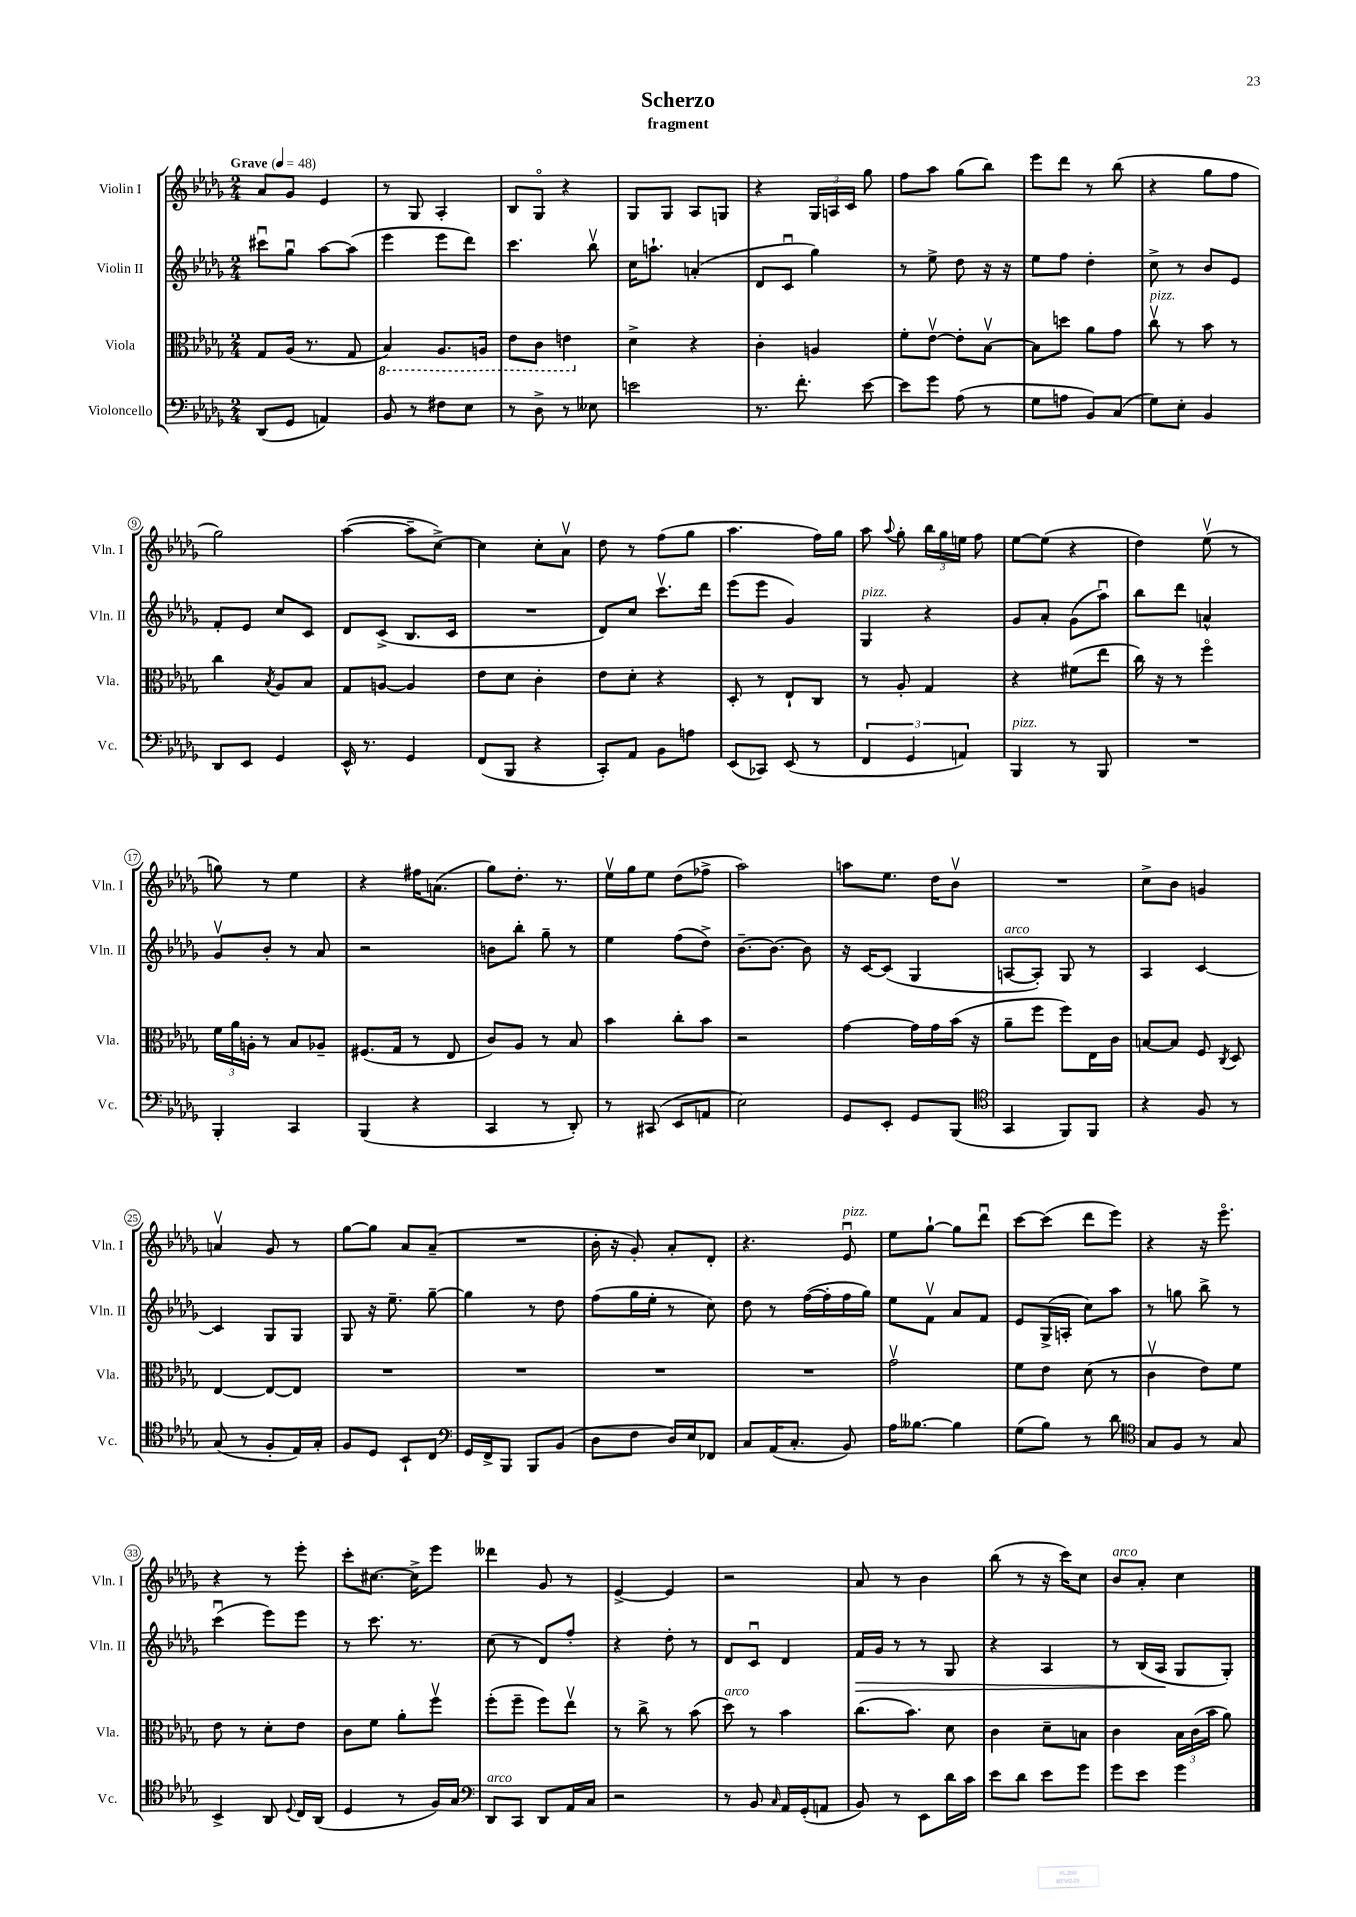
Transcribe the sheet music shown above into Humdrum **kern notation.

**kern	**kern	**kern	**dynam	**kern
*part4	*part3	*part2	*part2	*part1
*staff4	*staff3	*staff2	*staff2	*staff1
*I"Violoncello	*I"Viola	*I"Violin II	*	*I"Violin I
*I'Vc.	*I'Vla.	*I'Vln. II	*	*I'Vln. I
*clefF4	*clefC3	*clefG2	*	*clefG2
*k[b-e-a-d-g-]	*k[b-e-a-d-g-]	*k[b-e-a-d-g-]	*	*k[b-e-a-d-g-]
*M2/4	*M2/4	*M2/4	*	*M2/4
*MM48	*MM48	*MM48	*	*MM48
=1	=1	=1	=1	=1
!	!	!	!	!LO:TX:a:B:t=Grave
(8DD-/L	8G-/L	8ccc#Xu\L	.	8a-/L
8GG-/J	(16A-/Jk	8gg-u\J	.	8g-/J
.	8.r	.	.	.
4AAn/)	.	[8aa-\L	.	4e-/
.	8G-/	(8aa-\J]	.	.
=2	=2	=2	=2	=2
*	*8ba	*	*	*
8BB-/	4BB-/)	4eee-\	.	8r
8r	.	.	.	8G-/
8F#X\L	8.AA-/L	8eee-\L	.	4A-'/
8E-\J	.	8ddd-\J)	.	.
.	16AAn/Jk	.	.	.
=3	=3	=3	=3	=3
8r	8E-\L	4.ccc\	.	8B-/L
8D-^\	8C\J	.	.	8G-/J
8r	4En\	.	.	4r
8E--X\	.	8bb-v\	.	.
=4	=4	=4	=4	=4
*	*X8ba	*	*	*
2en\	4d-^\	16cc\KL	.	8G-/L
.	.	8.aan`\J	.	.
.	.	.	.	8G-/J
.	4r	(4an'/	.	8A-/L
.	.	.	.	8Gn/J
=5	=5	=5	=5	=5
8.r	4c'\	8d-/L	.	4r
.	.	8cu/J	.	.
8.f'\	.	.	.	.
.	4An/	4gg-\)	.	24G-/LL
.	.	.	.	24An/
.	.	.	.	24c/JJ
[8e-\	.	.	.	8gg-\
=6	=6	=6	=6	=6
8e-\L]	8f'\L	8r	.	8ff\L
8g-\J	[8e-v\J	8ee-^\	.	8aa-\J
(8A-\	8e-'\L]	8dd-\	.	(8gg-\L
8r	[8B-v\J	16r	.	8bb-\J)
.	.	16r	.	.
=7	=7	=7	=7	=7
8G-\L	8B-\L]	8ee-\L	.	8eee-\L
8An\J	8ddn\J	8ff\J	.	8ddd-\J
8BB-/L)	8a-\L	4dd-'\	.	8r
(8C/J	8g-\J	.	.	(8bb-\
=8	=8	=8	=8	=8
!	!LO:TX:a:i:t=pizz.	!	!	!
8G-\L)	8ccv\	8cc^\	.	4r
8E-'\J	8r	8r	.	.
4BB-/	8b-\	8b-/L	.	8gg-\L
.	8r	8e-/J	.	8ff\J
!!LO:LB:g=z
=9	=9	=9	=9	=9
8DD-/L	4cc\	8f'/L	.	2gg-\)
8EE-/J	.	8e-/J	.	.
.	8qB-/	.	.	.
4GG-/	8A-/L	8cc/L	.	.
.	8B-/J	8c/J	.	.
=10	=10	=10	=10	=10
16EE-^^/	8G-/L	8d-/L	.	([4aa-\
8.r	.	.	.	.
.	[8An/J	(8c^/J	.	.
4GG-/	4A/]	8.B-/L	.	8aa-~\L]
.	.	.	.	[8cc^\J)
.	.	16c/Jk	.	.
=11	=11	=11	=11	=11
(8FF/L	8e-\L	2r	.	4cc\]
8BBB-/J	8d-\J	.	.	.
4r	4c'\	.	.	8cc'\L
.	.	.	.	8a-v\J
=12	=12	=12	=12	=12
8CC'/L)	8e-\L	8d-/L)	.	8dd-\
8AA-/J	8d-'\J	8cc/J	.	8r
8BB-\L	4r	8.cccv\L	.	(8ff\L
8An\J	.	.	.	8gg-\J
.	.	16ddd-\Jk	.	.
=13	=13	=13	=13	=13
(8EE-/L	8D-'/	(8eee-\L	.	4.aa-\
8CC-X/J)	8r	8eee-\J	.	.
(8EE-/	8E-`/L	4g-/)	.	.
8r	8C/J	.	.	16ff\LL)
.	.	.	.	16gg-\JJ
=14	=14	=14	=14	=14
!	!	!LO:TX:a:i:t=pizz.	!	!
6FF/	8r	4G-/	.	8aa-\
.	.	.	.	8qqaa-/
.	8A-'/	.	.	8gg-'\
6GG-/	.	.	.	.
.	4G-/	4r	.	24bb-\LL
.	.	.	.	24gg-\
6AAn/)	.	.	.	24een\JJ
.	.	.	.	8ff\
=15	=15	=15	=15	=15
!LO:TX:a:i:t=pizz.	!	!	!	!
4BBB-/	4r	8g-/L	.	[8ee-\L
.	.	8a-'/J	.	(8ee-\J]
8r	(8f#X\L	(8g-\L	.	4r
8BBB-/	8ee-\J	8aa-u\J)	.	.
=16	=16	=16	=16	=16
2r	16cc\)	8bb-\L	.	4dd-\)
.	16r	.	.	.
.	8r	8ddd-\J	.	.
.	4ff\	4an^^/	.	(8ee-v\
.	.	.	.	8r
!!LO:LB:g=z
=17	=17	=17	=17	=17
4BBB-'/	24f\LL	8g-v/L	.	8ggn\)
.	24a-\	.	.	.
.	24An'\JJ	.	.	.
.	8r	8b-'/J	.	8r
4CC/	8B-/L	8r	.	4ee-\
.	8A-X~/J	8a-/	.	.
=18	=18	=18	=18	=18
(4BBB-/	(8.F#X/L	2r	.	4r
.	16G-/Jk	.	.	.
4r	8r	.	.	16ff#X\KL
.	.	.	.	(8.an\J
.	8E-/	.	.	.
=19	=19	=19	=19	=19
4CC/	8c/L)	8bn\L	.	8gg-\L)
.	8A-/J	8bb-'\J	.	8.dd-'\J
8r	8r	8gg-~\	.	.
.	.	.	.	8.r
8DD-'/)	8B-/	8r	.	.
=20	=20	=20	=20	=20
8r	4b-\	4ee-\	.	16ee-v\LL
.	.	.	.	16gg-\J
(8CC#X/	.	.	.	8ee-\J
8EE-/L	8cc'\L	(8ff\L	.	(8dd-\L
8AAn/J	8b-\J	8dd-^\J)	.	8ff-X^\J
=21	=21	=21	=21	=21
2E-\)	2r	[8.b-~\L	.	2aa-\)
.	.	8.b-\J_	.	.
.	.	8b-\]	.	.
=22	=22	=22	=22	=22
8GG-/L	[4g-\	16r	.	8aan\L
.	.	[16c/KL	.	.
8EE-'/J	.	(8c/J]	.	8.ee-\J
8GG-/L	16g-\LL]	4G-/	.	.
.	16g-\	.	.	16dd-\KL
(8BBB-/J	(16b-\JJ	.	.	8b-v\J
.	16r	.	.	.
=23	=23	=23	=23	=23
*clefC4	*	*	*	*
!	!	!LO:TX:a:i:t=arco	!	!
4GG-/	8a-~\L	[8An/L	.	2r
.	8ff\J	8A'/J])	.	.
8FF/L)	8ff\L)	8G-/	.	.
8FF/J	16E-\L	8r	.	.
.	16c\JJ	.	.	.
=24	=24	=24	=24	=24
4r	[8Bn/L	4A-/	.	8cc^\L
.	8B/J]	.	.	8b-\J
8F/	8F/	[4c/	.	4gn/
.	8qC/	.	.	.
8r	8D-/	.	.	.
!!LO:LB:g=z
=25	=25	=25	=25	=25
(8G-/	[4E-/	4c/]	.	4anv/
8r	.	.	.	.
8F'/L	8E-/L_	8G-/L	.	8g-/
16E-/L)	8E-/J]	8G-/J	.	8r
16G-'/JJ	.	.	.	.
=26	=26	=26	=26	=26
8F/L	2r	8G-/	.	[8gg-\L
8D-/J	.	16r	.	8gg-\J]
.	.	8.ee-~\	.	.
8BB-`/L	.	.	.	8a-/L
8C/J	.	[8gg-~\	.	(8a-~/J
=27	=27	=27	=27	=27
*clefF4	*	*	*	*
16GG-/LL	2r	4gg-\]	.	2r
16FF^/J	.	.	.	.
8BBB-/J	.	.	.	.
8BBB-/L	.	8r	.	.
(8BB-/J	.	8dd-\	.	.
=28	=28	=28	=28	=28
8D-\L	2r	(8ff\L	.	16b-'\
.	.	.	.	16r
8F\J	.	16gg-\L	.	8g-'/)
.	.	16ee-'\JJ	.	.
16D-/LL)	.	8r	.	8a-'/L
16E-/J	.	.	.	.
8FF-X/J	.	8cc\)	.	8d-'/J
=29	=29	=29	=29	=29
8C/L	2r	8dd-\	.	4.r
(16AA-/K	.	8r	.	.
8.C'/J	.	.	.	.
.	.	([16ff\LL	.	.
.	.	16ff'\]	.	.
!	!	!	!	!LO:TX:a:i:t=pizz.
8BB-/)	.	16ff\	.	8e-u/
.	.	16gg-\JJ)	.	.
=30	=30	=30	=30	=30
16A-\KL	2g-v\	8ee-\L	.	8ee-\L
[8.B--X\J	.	.	.	.
.	.	8fv\J	.	[8gg-`\J
4B--\]	.	8a-/L	.	8gg-\L]
.	.	8f/J	.	8ddd-u\J
=31	=31	=31	=31	=31
(8G-\L	8f\L	8e-/L	.	[8ccc\L
8B-\J)	8e-\J	(16G-^/L	.	(8ccc\J]
.	.	16An'/JJ	.	.
8r	(8d-\	8cc\L)	.	8ddd-\L
8d-\	8r	8aa-\J	.	8eee-\J)
=32	=32	=32	=32	=32
*clefC4	*	*	*	*
8G-/L	4cv\	8r	.	4r
8F/J	.	8ggn\	.	.
8r	8e-\L)	8bb-^\	.	16r
.	.	.	.	8.eee-\
8G-/	8f\J	8r	.	.
!!LO:LB:g=z
=33	=33	=33	=33	=33
4BB-^/	8e-\	(4cccu\	.	4r
.	8r	.	.	.
8AA-/	8d-'\L	8eee-\L)	.	8r
8qqD-/	.	.	.	.
16C/LL	8e-\J	8eee-\J	.	8eee-'\
(16AA-/JJ	.	.	.	.
=34	=34	=34	=34	=34
4D-/	8c\L	8r	.	8ccc'\L
.	8f\J	8.ccc\	.	[8.cc#X\J
8r	8a-'\L	.	.	.
.	.	8.r	.	16cc#^\KL]
16F/LL)	8ffv\J	.	.	8eee-\J
16G-/JJ	.	.	.	.
=35	=35	=35	=35	=35
*clefF4	*	*	*	*
!LO:TX:a:i:t=arco	!	!	!	!
8DD-/L	(8ff'\L	(8cc\	.	4ddd--X\
8CC/J	8ff~\J	8r	.	.
8DD-/L	8ff\L)	8d-/L)	.	8g-/
16AA-/L	8ee-v\J	8ff'/J	.	8r
16C/JJ	.	.	.	.
=36	=36	=36	=36	=36
2r	8r	4r	.	[4e-^/
.	8cc^\	.	.	.
.	8r	8dd-'\	.	4e-/]
.	(8b-\	8r	.	.
=37	=37	=37	=37	=37
!	!LO:TX:a:i:t=arco	!	!	!
8r	8dd-\)	8d-/L	.	2r
8BB-/	8r	8cu/J	.	.
16qqC/	.	.	.	.
16AA-/LL	4b-\	4d-/	.	.
(16GG-'/J	.	.	.	.
8AAn/J	.	.	.	.
=38	=38	=38	=38	=38
!	!	!	!LO:HP:b	!
8BB-/)	(8.cc\L	16f/LL	>	8a-/
.	.	16g-/JJ	.	.
8r	.	8r	.	8r
.	8.b-\J)	.	.	.
8EE-\L	.	8r	.	4b-\
16d-\L	8d-\	8G-/	.	.
16c\JJ	.	.	.	.
=39	=39	=39	=39	=39
8e-\L	4c\	4r	.	(8bb-\
8d-\J	.	.	.	8r
8e-\L	8d-~\L	4A-/	.	16r
.	.	.	.	16ccc\KL)
8g-\J	8Bn\J	.	.	8cc\J
=40	=40	=40	=40	=40
!	!	!	!	!LO:TX:a:i:t=arco
8g-\L	4c\	8r	.	8b-/L
8e-\J	.	(16B-/LL	.	8a-'/J
.	.	16A-/JJ	.	.
4g-\	24B-\LL	8G-/L	]	4cc\
.	(24c\	.	.	.
.	24b-\JJ	.	.	.
.	8a-\)	8G-'/J)	.	.
==	==	==	==	==
*-	*-	*-	*-	*-
